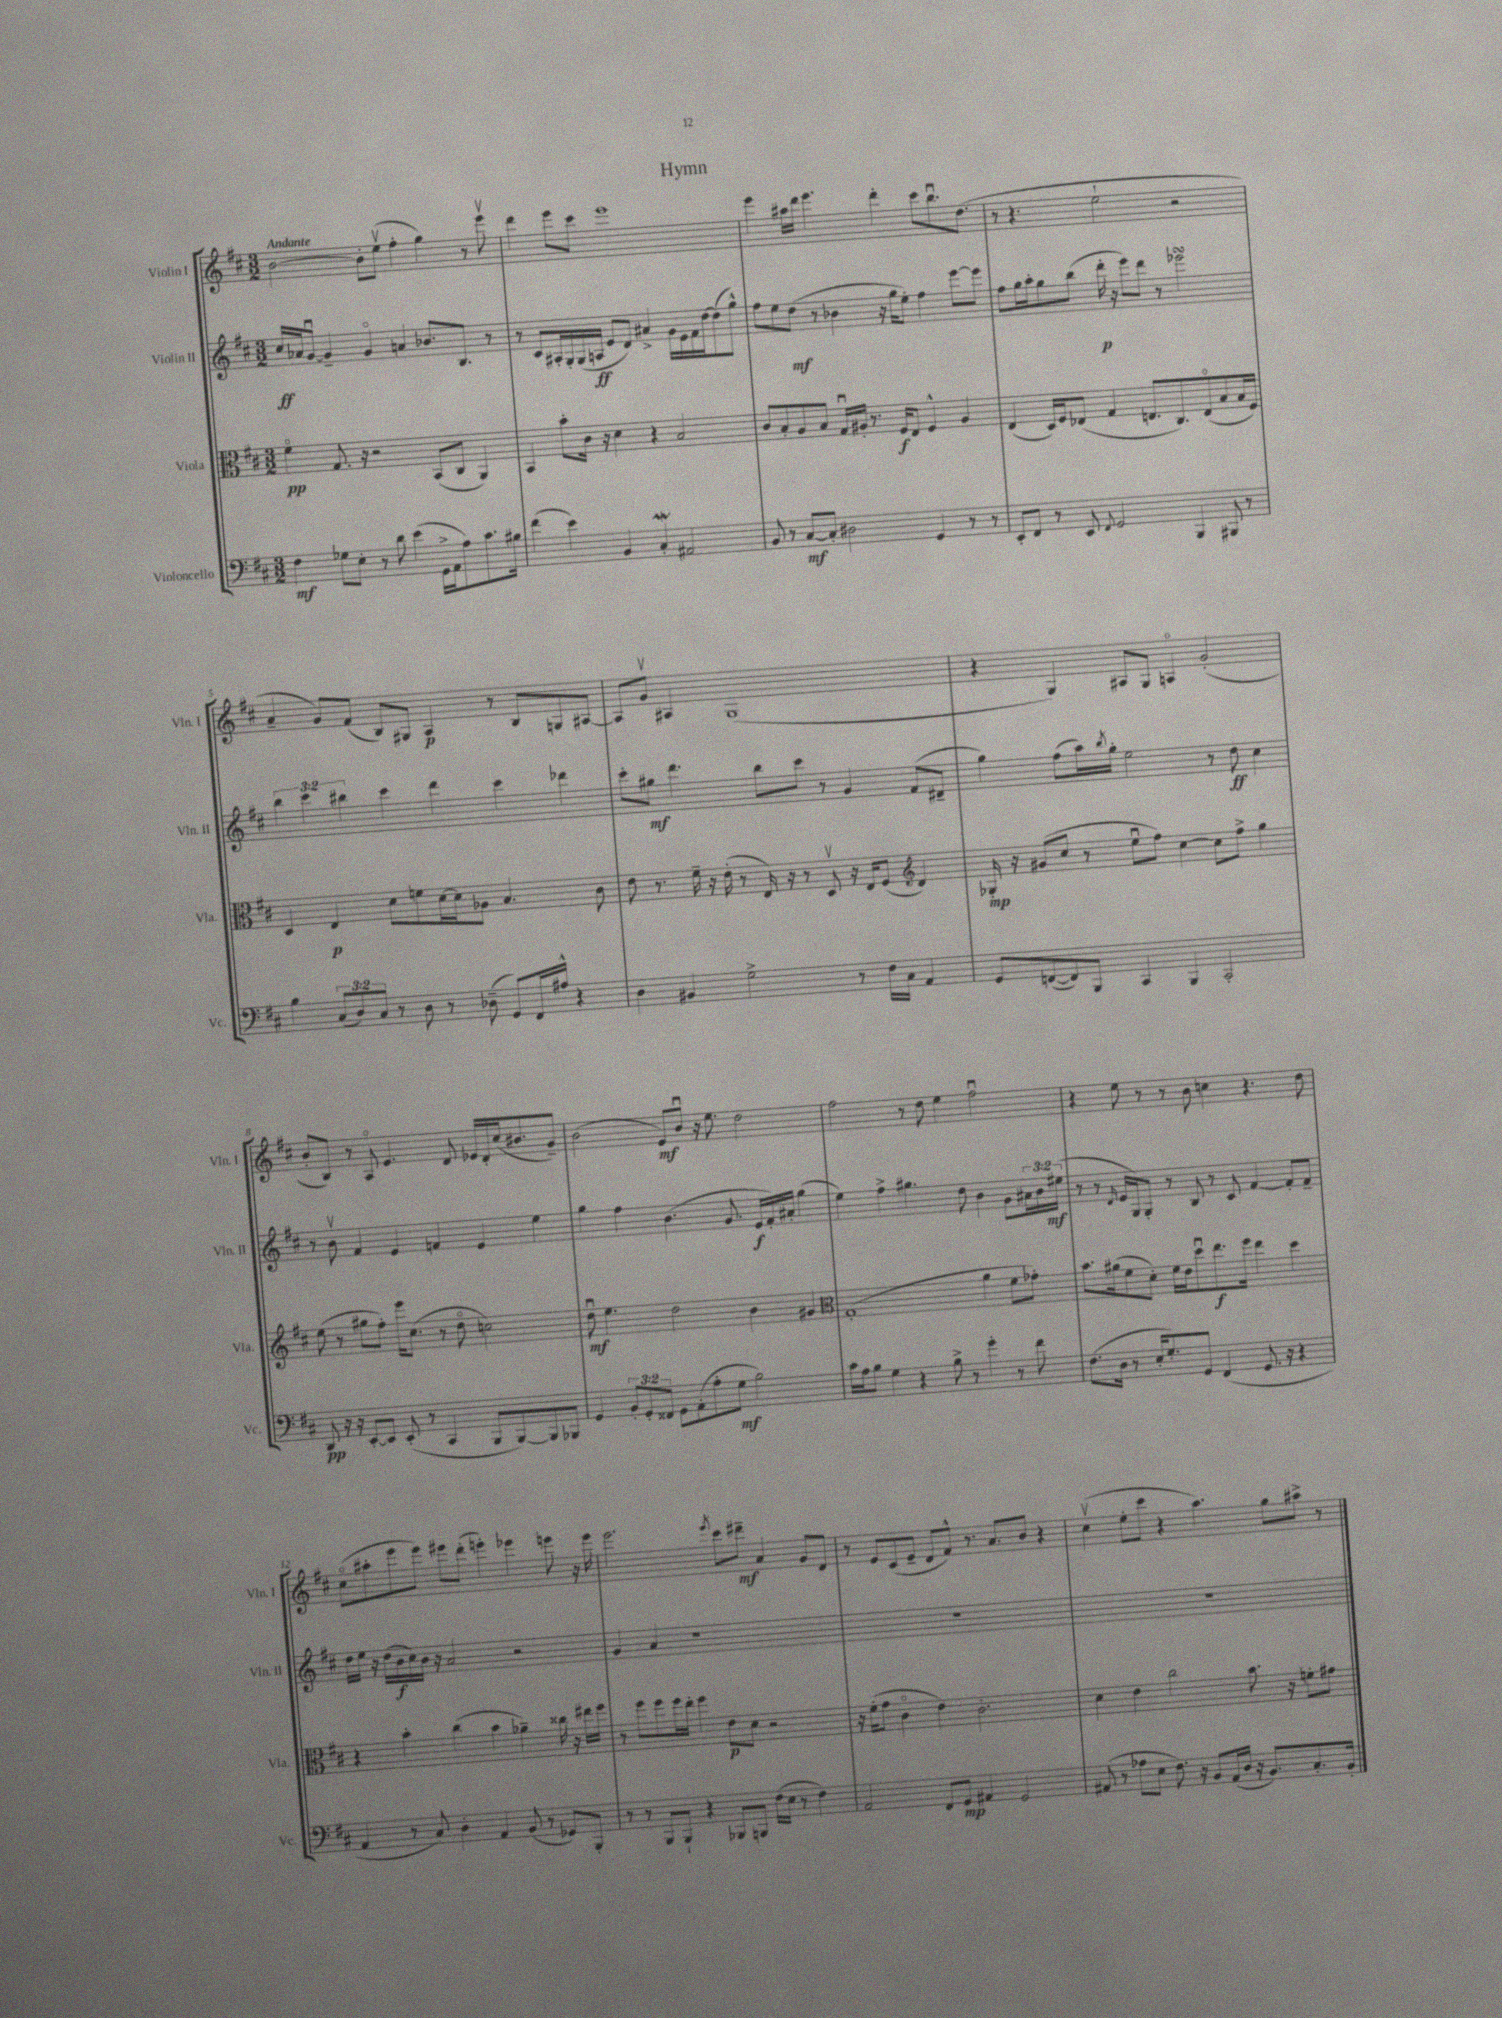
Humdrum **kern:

**kern	**kern	**kern	**kern
*staff4	*staff3	*staff2	*staff1
*clefF4	*clefC3	*clefG2	*clefG2
*k[f#c#]	*k[f#c#]	*k[f#c#]	*k[f#c#]
*M3/2	*M3/2	*M3/2	*M3/2
4F#	4f#o	16cc#	[2b
.	.	16a-	.
.	.	[8gu	.
8G-	8.G	4g~]	.
8E'	.	.	.
.	16r	.	.
8r	2r	4go	8b']
8d	.	.	(8eev
(4e	.	4a	4ff#'
16GG^	(8BB	8.b-	4gg)
16AA	.	.	.
8A)	8C#	.	.
.	.	8.B	.
8.c#	4AA)	.	8r
.	.	8r	8eeev
16B#	.	.	.
=	=	=	=
(4f#	4BB	8r	4ddd
.	.	8c#	.
4e)	8b'	16A#'	8eee
.	.	16G'	.
.	16c#	(16G	8ccc#
.	16r	16A	.
4BB	4d	8e	1eee
.	.	8d)	.
4C#'	4r	4a#^	.
2AA#	2B	16g	.
.	.	16e	.
.	.	16f#	.
.	.	[16dd	.
.	.	(8dd]	.
.	.	8gg^^)	.
=	=	=	=
8BB	8c#	8ff#	4eee
8r	8B'	8ee	.
[8C#	8A	(8dd	16aa#
.	.	.	16ddd
8C#']	8B	8r	4.eee
2D#	16Gu	4b-	.
.	16A#'	.	.
.	8.r	.	.
.	.	16r	4ddd'
.	16F#	16gg	.
.	8E	8ee')	.
4GG	4F#^^	4ff#	8ccc#
.	.	.	8.bbu
8r	4A#	[8eee	.
.	.	.	(8.dd
8r	.	8eee]	.
=	=	=	=
8EE'	(4E	8ff#	8r
8FF#	.	16gg	4.r
.	.	16aa'	.
8r	16D)	8gg	.
.	16F#	.	.
8EE	(8E-	(8bb	.
8qqFF#	.	.	.
2GG	4G	16ddd'	2ee`
.	.	16r	.
.	.	8eee)	.
.	8.E	8ddd	.
.	.	8r	.
.	8.C#)	.	.
4BBB	.	2eee-	2r
.	(8Eo	.	.
8BBB#	8B	.	.
8r	16B	.	.
.	16F#)	.	.
=	=	=	=
4B	4D	6bb	4a~
.	.	6ccc#	.
(12C#	4E	.	8g)
12D)	.	6bb#	.
.	.	.	(8f#
12C#	.	.	.
8r	8d	4ccc#	8B)
8D	8f	.	8G#
8r	[16d	4ddd	4A
.	16d]	.	.
(8D-~	8A-	.	.
8GG)	4.B	4ccc#	8r
16FF#	.	.	8B
16A#^^	.	.	.
4r	.	4ddd-	8G
.	8c#	.	[8A#
=	=	=	=
4D	8e	8ccc#'	8A#]
.	8.r	8gg#	8gv
4BB#	.	4.ddd	4A#
.	16f#~	.	.
.	16r	.	.
.	(16e'	.	.
2G^	8r	.	(1G
.	16E)	8bb	.
.	16r	.	.
.	8r	8ccc#	.
.	8Dv	8r	.
8r	16r	4g	.
.	16E	.	.
16F#	(8F#	.	.
16C#	.	.	.
*	*clefG2	*	*
4AA	4d)	(8f#	.
.	.	8d#~	.
=	=	=	=
8GG	16G-'	4gg)	4r
.	16r	.	.
([8FF	(8g#	.	.
8FF])	8cc#	(8ff#	4G)
8BBB	8r	16aa)	.
.	.	8qbb	.
.	.	16gg'	.
4CC#	8eeu	2ee	8A#
.	8ff#)	.	8G
4BBB	[4cc#	.	4Ao
2CC#'	8cc#]	8r	(2g'
.	8ff#^	8dd	.
.	4gg	4cc#	.
=	=	=	=
8DD	(8ee	8r	8b'
16r	8r	8bv	8B)
16r	.	.	.
[8EE'	8gg#	4f#	8r
8EE]	8ff#')	.	8Ao
(8EE'	16eee	4e	4.e
.	(8.cc#	.	.
8r	.	.	.
4CC#	8r	4f	.
.	8ddo	.	8d
8BBB	2cc)	4e	16e-
.	.	.	16d'
[8BBB)	.	.	(16cc#
.	.	.	8.b#
8BBB]	.	4ee	.
8BBB-	.	.	8g~)
=	=	=	=
4GG	8ddu	4gg	(2b
.	4.ee	.	.
12BB'	.	4ff#	.
12GG'	.	.	.
12FF##	.	.	.
8GG	2dd	(4.b	8e)
(8AA'	.	.	8bu
8A'	.	.	16r
.	.	.	8.ee
8G	.	8.g	.
2B)	4b	.	2dd
.	.	16e	.
.	.	16f#')	.
.	.	16a#'	.
.	4g#	(4gg	.
=	=	=	=
*	*clefC3	*	*
16c#	(1G'	4ee)	2ff#
16A	.	.	.
8B	.	.	.
4G	.	4ff#^	.
4r	.	4.gg#	8r
.	.	.	8dd
8B^	.	.	4ee
8r	.	8dd	.
4g'	4a	4b	2ff#u
8r	8f#	8g	.
8f#	8g-')	24a#	.
.	.	24b	.
.	.	(24ee#	.
=	=	=	=
(8.F#	8.b	8r	4r
.	.	8r	.
16D	(16a#	.	.
.	.	16qqd	.
8r	8f#	16e	8ee
.	.	16G)	.
16E'	8d')	8G'	8r
8.G')	.	.	.
.	16f#	8r	8r
.	16e	.	.
8GG	8ddu	8B	8b
(4FF#	8.ee	8r	4cc
.	.	8c#	.
.	16ff#	.	.
8.GG	4ee	[4f#	4.r
16r	.	.	.
4r	4dd	8f#']	.
.	.	8f#~	8dd
=	=	=	=
4AA	4r	16dd	(8cc#o
.	.	16ee	.
.	.	16r	8aa#'
.	.	(16dd	.
8r	4b'	16b	8eee
.	.	16cc#)	.
8C#)	.	16b	8eee)
.	.	16r	.
4D'	(4cc#	2a	8eee#
.	.	.	(8ddd'
4AA	4b	.	4eee')
(8BB	4a-~)	2r	4eee-
8r	.	.	.
8GG-)	16cc##	.	8eee
.	16r	.	.
8BBB'	16ee#	.	16r
.	16ff#	.	16eee
=	=	=	=
8r	8r	4g	2.eee
8r	8ff#	.	.
8BBB	8ff#	4a	.
8BBB`	16ff#	.	.
.	16ee'	.	.
4r	4ff#	1r	.
.	.	.	8qeee
8BBB-	8e	.	8ccc#
8BBB	8d	.	8ddd#~
(16F#	2r	.	4a
16E	.	.	.
8r	.	.	.
4F#)	.	.	8g
.	.	.	8d
=	=	=	=
2AA	16r	1.r	8r
.	(16f#'	.	.
.	8g	.	8e
.	4c#o	.	(8c#
.	.	.	8e~
8FF#	4e)	.	8d
8GG	.	.	8f#^^)
4AA#	2.c#'	.	8.r
.	.	.	8.a
2GG	.	.	.
.	.	.	8b
.	.	.	4r
=	=	=	=
(8AA#	4d	1.r	(4cc#v
8r	.	.	.
8A-	4e	.	8ee'
8E	.	.	8ccc#
8.F#)	2cc#	.	4r
16r	.	.	.
8BB	.	.	4.aa)
(16AA#	.	.	.
16D	.	.	.
16r	8.b	.	.
8.BB)	.	.	.
.	.	.	8gg
.	16r	.	.
8.C#'	8f'	.	8aa#^
.	8g#	.	8r
16BB'	.	.	.
==	==	==	==
*-	*-	*-	*-
